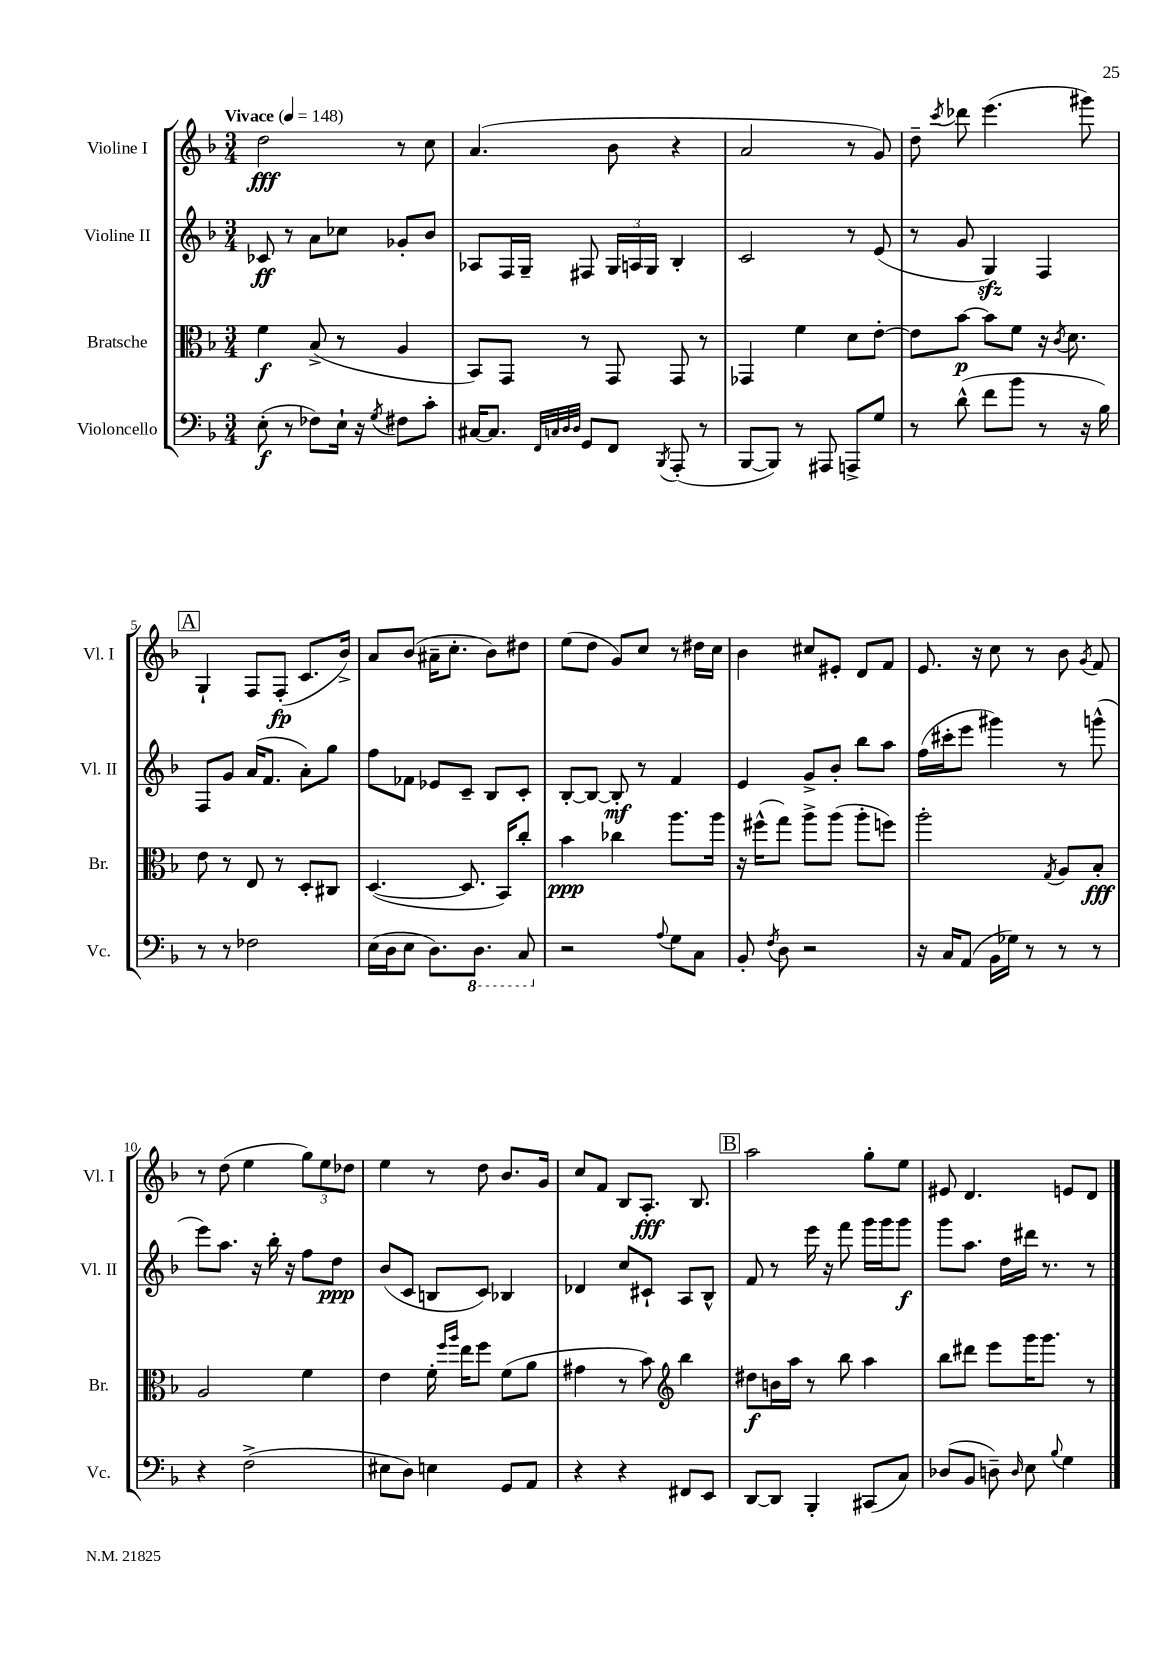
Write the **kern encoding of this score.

**kern	**kern	**kern	**kern
*staff4	*staff3	*staff2	*staff1
*clefF4	*clefC3	*clefG2	*clefG2
*k[b-]	*k[b-]	*k[b-]	*k[b-]
*M3/4	*M3/4	*M3/4	*M3/4
*MM148	*MM148	*MM148	*MM148
(8E'	4f	8c-	2dd
8r	.	8r	.
8F-)	(8B-^	8a	.
16E`	8r	8cc-	.
16r	.	.	.
8qG	.	.	.
8F#	4A	8g-'	8r
8c'	.	8b-	8cc
=	=	=	=
[16C#	8BB-)	8A-	(4.a
8.C#]	.	.	.
.	8GG	16F	.
.	.	16G~	.
32qqFF	.	.	.
32qqC	.	.	.
32qqD	.	.	.
32qqD	.	.	.
8GG	8r	8F#	.
8FF	8GG	24G	8b-
.	.	24A	.
.	.	24G	.
8qBBB-	.	.	.
(8AAA'	8GG	4B-'	4r
8r	8r	.	.
=	=	=	=
[8BBB-	4GG-	2c	2a
8BBB-])	.	.	.
8r	4f	.	.
8AAA#	.	.	.
8AAA^	8d	8r	8r
8G	[8e'	(8e	8g)
=	=	=	=
8r	8e]	8r	8dd~
.	.	.	8qccc
(8d^^	[8b-	8g	8ddd-
8f	8b-]	4G)	(4.eee
8b-	8f	.	.
8r	16r	4F	.
.	8qc	.	.
.	8.d	.	.
16r	.	.	8ggg#)
16B-)	.	.	.
=	=	=	=
8r	8e	8F	4G`
8r	8r	8g	.
2F-	8E	(16a	8F
.	.	8.f	.
.	8r	.	(8F'
.	8D'	8a')	8.c
.	8C#	8gg	.
.	.	.	16b-^)
=	=	=	=
(16E	([4.D	8ff	8a
16D	.	.	.
8E	.	8f-	(8b-
8.D)	.	8e-	16a#~
.	.	.	8.cc'
.	8.D]	8c~	.
8.DD	.	.	.
.	.	8B-	8b-)
.	16BB-)	.	.
8CC	8cc'	8c'	8dd#
=	=	=	=
2r	4b-	[8B-'	(8ee
.	.	8B-_	8dd
.	4cc-	8B-']	8g)
.	.	8r	8cc
8qqA	.	.	.
8G	8.aa	4f	8r
8C	.	.	16dd#
.	16aa	.	16cc
=	=	=	=
8BB-'	16r	4e	4b-
.	(16ff#^^	.	.
8qF	.	.	.
8D	8gg)	.	.
2r	8aa^	8g^	8cc#
.	(8aa	8b-'	8e#'
.	8aa'	8bb-	8d
.	8ff)	8aa	8f
=	=	=	=
16r	2aa'	(16ff	8.e
16C	.	16ccc#'	.
(8AA	.	8eee	.
.	.	.	16r
16BB-	.	4ggg#)	8cc
16G-)	.	.	.
8r	.	.	8r
.	8qG	.	.
8r	8A	8r	8b-
.	.	.	8qg
8r	8B-'	(8ggg^^	8f
=	=	=	=
4r	2A	8eee)	8r
.	.	8.aa	(8dd
(2F^	.	.	4ee
.	.	16r	.
.	.	16bb-'	.
.	.	16r	.
.	4f	8ff	12gg)
.	.	.	12ee
.	.	8dd	.
.	.	.	12dd-
=	=	=	=
8E#	4e	(8b-	4ee
8D)	.	8c	.
4E	16f'	8B	8r
.	16qqff	.	.
.	16qqaa	.	.
.	16ee	.	.
.	8ff	8c)	8dd
8GG	(8f	4B-	8.b-
8AA	8a	.	.
.	.	.	16g
=	=	=	=
4r	4g#	4d-	8cc
.	.	.	8f
4r	8r	8cc	8B-
.	8b-)	8c#`	8.A'
*	*clefG2	*	*
8FF#	4bb-	8A	.
.	.	.	8.B-
8EE	.	8B-^^	.
=	=	=	=
[8DD	8dd#	8f	2aa
8DD]	16b	8r	.
.	16aa	.	.
4BBB-'	8r	16eee	.
.	.	16r	.
.	8bb-	8fff	.
(8CC#	4aa	16ggg	8gg'
.	.	16ggg	.
8C)	.	8ggg	8ee
=	=	=	=
(8D-	8bb-	8ggg	8e#
8BB-	8ddd#	8.aa	4.d
8D~)	8eee	.	.
.	.	16dd	.
16qqD	.	.	.
8E	16ggg	16ddd#	.
.	8.ggg	8.r	.
8qqB-	.	.	.
4G	.	.	8e
.	8r	8r	8d
==	==	==	==
*-	*-	*-	*-
